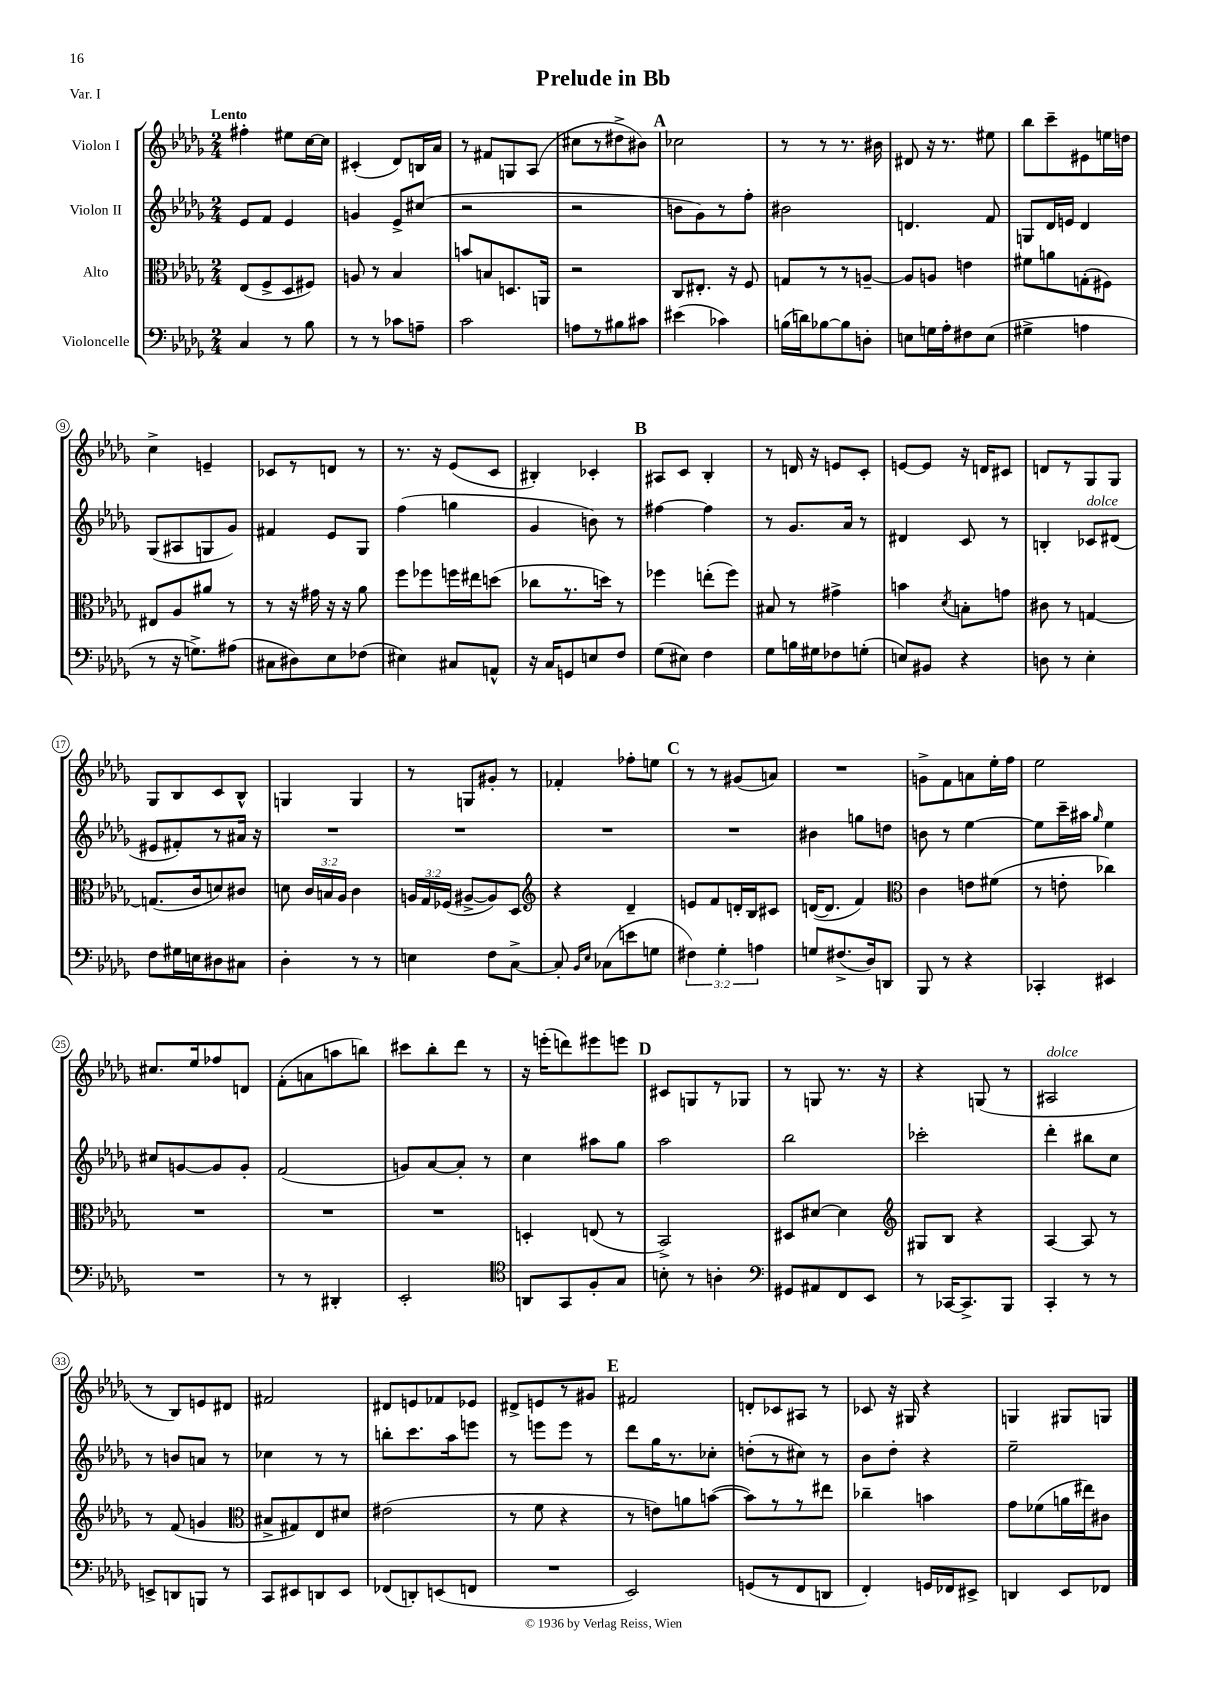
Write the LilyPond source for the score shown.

\header { title = "Prelude in Bb" piece = "Var. I" }
<<
\new StaffGroup <<
\new Staff = "s0" \with { instrumentName = "Violon I" } {
    \clef treble \key des \major \numericTimeSignature \time 2/4 \tempo "Lento"
    \autoBeamOff fis''4-. eis''8[ c''16~ c''16] |
    cis'4-.( des'8[) b16 aes'16] |
    r8 fis'8[ g8 aes8]( |
    cis''8[ r8 dis''8-> bis'8]) |
    \mark \markup { \bold "A" } ces''2 |
    r8 r8 r8. bis'16 |
    dis'8 r16 r8. eis''8 |
    bes''8[ c'''8-- eis'8 e''16 d''16] |
    c''4-> e'4-- |
    ces'8[ r8 d'8] r8 |
    r8. r16 ees'8[( c'8] |
    bis4-.) ces'4-. |
    \mark \markup { \bold "B" } ais8[ c'8] bes4-. |
    r8 d'16 r16 e'8[ c'8]-. |
    e'8[~ e'8] r16 d'16[ cis'8] |
    d'8[ r8 ges8 ges8] |
    ges8[ bes8 c'8 bes8]-^ |
    g4 g4 |
    r8 g8[ gis'8]-. r8 |
    fes'4-. fes''8[-. e''8] |
    \mark \markup { \bold "C" } r8 r8 gis'8[( a'8]) |
    R2 |
    g'8[-> f'8 a'8 ees''16-. f''16] |
    ees''2 |
    cis''8.[ ees''16 fes''8 d'8] |
    f'8[-.( a'8 a''8 b''8]) |
    cis'''8[ bes''8-. des'''8] r8 |
    r16 e'''16[-.( d'''8) eis'''8 e'''8] |
    \mark \markup { \bold "D" } cis'8[ g8 r8 ges8] |
    r8 g8 r8. r16 |
    r4 g8( r8 |
    ais2^\markup { \italic "dolce" } |
    r8 bes8[) e'8 dis'8] |
    fis'2 |
    dis'8[ e'8 fes'8 ees'8] |
    dis'8[-> e'8 r8 gis'8] |
    \mark \markup { \bold "E" } fis'2 |
    d'8[-. ces'8 ais8] r8 |
    ces'8 r16 gis16 r4 |
    g4 gis8[ g8] \bar "|." |
}
\new Staff = "s1" \with { instrumentName = "Violon II" } {
    \clef treble \key des \major \numericTimeSignature \time 2/4
    \autoBeamOff ees'8[ f'8] ees'4 |
    g'4 ees'8[-> cis''8]( |
    r2 |
    r2 |
    \mark \markup { \bold "A" } b'8[ ges'8) r8 f''8]-. |
    bis'2 |
    d'4. f'8 |
    g8[ des'16 e'16] des'4 |
    ges8[( ais8 g8 ges'8]) |
    fis'4 ees'8[ ges8] |
    f''4( g''4 |
    ges'4 b'8) r8 |
    \mark \markup { \bold "B" } fis''4~ fis''4 |
    r8 ges'8.[ aes'16] r8 |
    dis'4 c'8 r8 |
    b4-. ces'8[^\markup { \italic "dolce" } dis'8]( |
    eis'8[ fis'8-.) r8 ais'16] r16 |
    R2 |
    R2 |
    R2 |
    \mark \markup { \bold "C" } R2 |
    bis'4 g''8[ d''8] |
    b'8 r8 ees''4~ |
    ees''8[ c'''16-- ais''16] \grace { ges''16 } ees''4 |
    cis''8[ g'8~ g'8 g'8]-. |
    f'2( |
    g'8[) aes'8~ aes'8]-. r8 |
    c''4 ais''8[ ges''8] |
    \mark \markup { \bold "D" } aes''2 |
    bes''2 |
    ces'''2-. |
    des'''4-. bis''8[ c''8] |
    r8 b'8[ a'8] r8 |
    ces''4 r8 r8 |
    b''8[-. c'''8. aes''16 e'''8] |
    r8 e'''8[ e'''8] r8 |
    \mark \markup { \bold "E" } des'''8[ ges''16 r8. ces''8]-. |
    d''8[-.( r8 cis''8]) r8 |
    bes'8[ des''8]-. r4 |
    ees''2-- \bar "|." |
}
\new Staff = "s2" \with { instrumentName = "Alto" } {
    \clef alto \key des \major \numericTimeSignature \time 2/4 \override Staff.TupletNumber.text = #tuplet-number::calc-fraction-text
    \autoBeamOff ees8[( f8-> des8 fis8]) |
    a8 r8 bes4 |
    b'8[ b8 d8. a,16] |
    r2 |
    \mark \markup { \bold "A" } c8[ eis8.]-. r16 f8 |
    g8[ r8 r8 a8]~-- |
    a8[ a8] e'4 |
    fis'8[ a'8 g8-.( fis8]) |
    eis8[ aes8 ais'8] r8 |
    r8 r16 gis'16 r16 r16 aes'8 |
    f''8[ fes''8 f''16 eis''16 d''8]( |
    ces''8[ r8. d''16]) r8 |
    \mark \markup { \bold "B" } fes''4 e''8[-.( fes''8]) |
    bis8 r8 gis'4-> |
    b'4 \acciaccatura { des'8 } b8[-. g'8] |
    cis'8 r8 g4~ |
    g8.[( c'16 d'8) cis'8] |
    d'8 \tuplet 3/2 { c'16[ b16 aes16] } c'4 |
    \tuplet 3/2 { a16[ ges16 fes16]( } ais8[~-> ais8) des8] |
    \clef treble r4 des'4-- |
    \mark \markup { \bold "C" } e'8[ f'8 d'16-. bes16 cis'8] |
    d'16[~( d'8.] f'4) |
    \clef alto c'4 e'8[ fis'8]( |
    r8 e'8-. ces''4) |
    R2 |
    R2 |
    R2 |
    d4-. e8( r8 |
    \mark \markup { \bold "D" } bes,2->) |
    dis8[ dis'8]~ dis'4 |
    \clef treble gis8[ bes8] r4 |
    aes4~ aes8 r8 |
    r8 f'8( g'4 |
    \clef alto bis8[-> gis8) ees8 dis'8] |
    eis'2( |
    r8 f'8 r4 |
    \mark \markup { \bold "E" } r8 e'8[) a'8 b'8]~( |
    b'8[) r8 r8 eis''8] |
    ces''4-- b'4 |
    ges'8[ fes'8( a'16 eis''16) cis'8] \bar "|." |
}
\new Staff = "s3" \with { instrumentName = "Violoncelle" } {
    \clef bass \key des \major \numericTimeSignature \time 2/4 \override Staff.TupletNumber.text = #tuplet-number::calc-fraction-text
    \autoBeamOff c4 r8 bes8 |
    r8 r8 ces'8[ a8]-- |
    c'2 |
    a8[ r8 bis8 cis'8] |
    \mark \markup { \bold "A" } eis'4( ces'4) |
    b16[( d'16) bes8~ bes8 d8]-. |
    e8[ g16 aes16-. fis8 e8]( |
    gis4-> a4 |
    r8 r16 g8.[->) ais8]( |
    cis8[ dis8) ees8 fes8]( |
    eis4) cis8[ a,8]-^ |
    r16 c16[ g,8 e8 f8] |
    \mark \markup { \bold "B" } ges8[( eis8]) f4 |
    ges8[ b16 gis16 fes8 g8]-.( |
    e8[) bis,8] r4 |
    d8 r8 ees4-. |
    f8[ gis16 e16 dis8 cis8] |
    des4-. r8 r8 |
    e4 f8[ c8]~-> |
    c8-. \grace { bes,16[ ees16] } ces8[( e'8 g8] |
    \mark \markup { \bold "C" } \tuplet 3/2 { fis4) ges4-. a4 } |
    g8[ fis8.->( des16) d,8] |
    bes,,8 r8 r4 |
    ces,4-. eis,4 |
    R2 |
    r8 r8 dis,4-. |
    ees,2-. |
    \clef tenor a,8[ ges,8 f8-. ges8] |
    \mark \markup { \bold "D" } b8-. r8 a4-. |
    \clef bass gis,8[ ais,8 f,8 ees,8] |
    r8 ces,16[~ ces,8.-> bes,,8] |
    c,4-. r8 r8 |
    e,8[-> d,8 b,,8] r8 |
    c,8[ eis,8 d,8 eis,8] |
    fes,8[( d,8-.) e,8( f,8] |
    R2 |
    \mark \markup { \bold "E" } ees,2) |
    g,8[( r8 f,8 d,8] |
    f,4-.) g,16[ fes,16 eis,8]-> |
    d,4 ees,8[ fes,8] \bar "|." |
}
>>
>>
\layout { \context { \Score \override BarNumber.stencil = #(make-stencil-circler 0.1 0.3 ly:text-interface::print) } }
